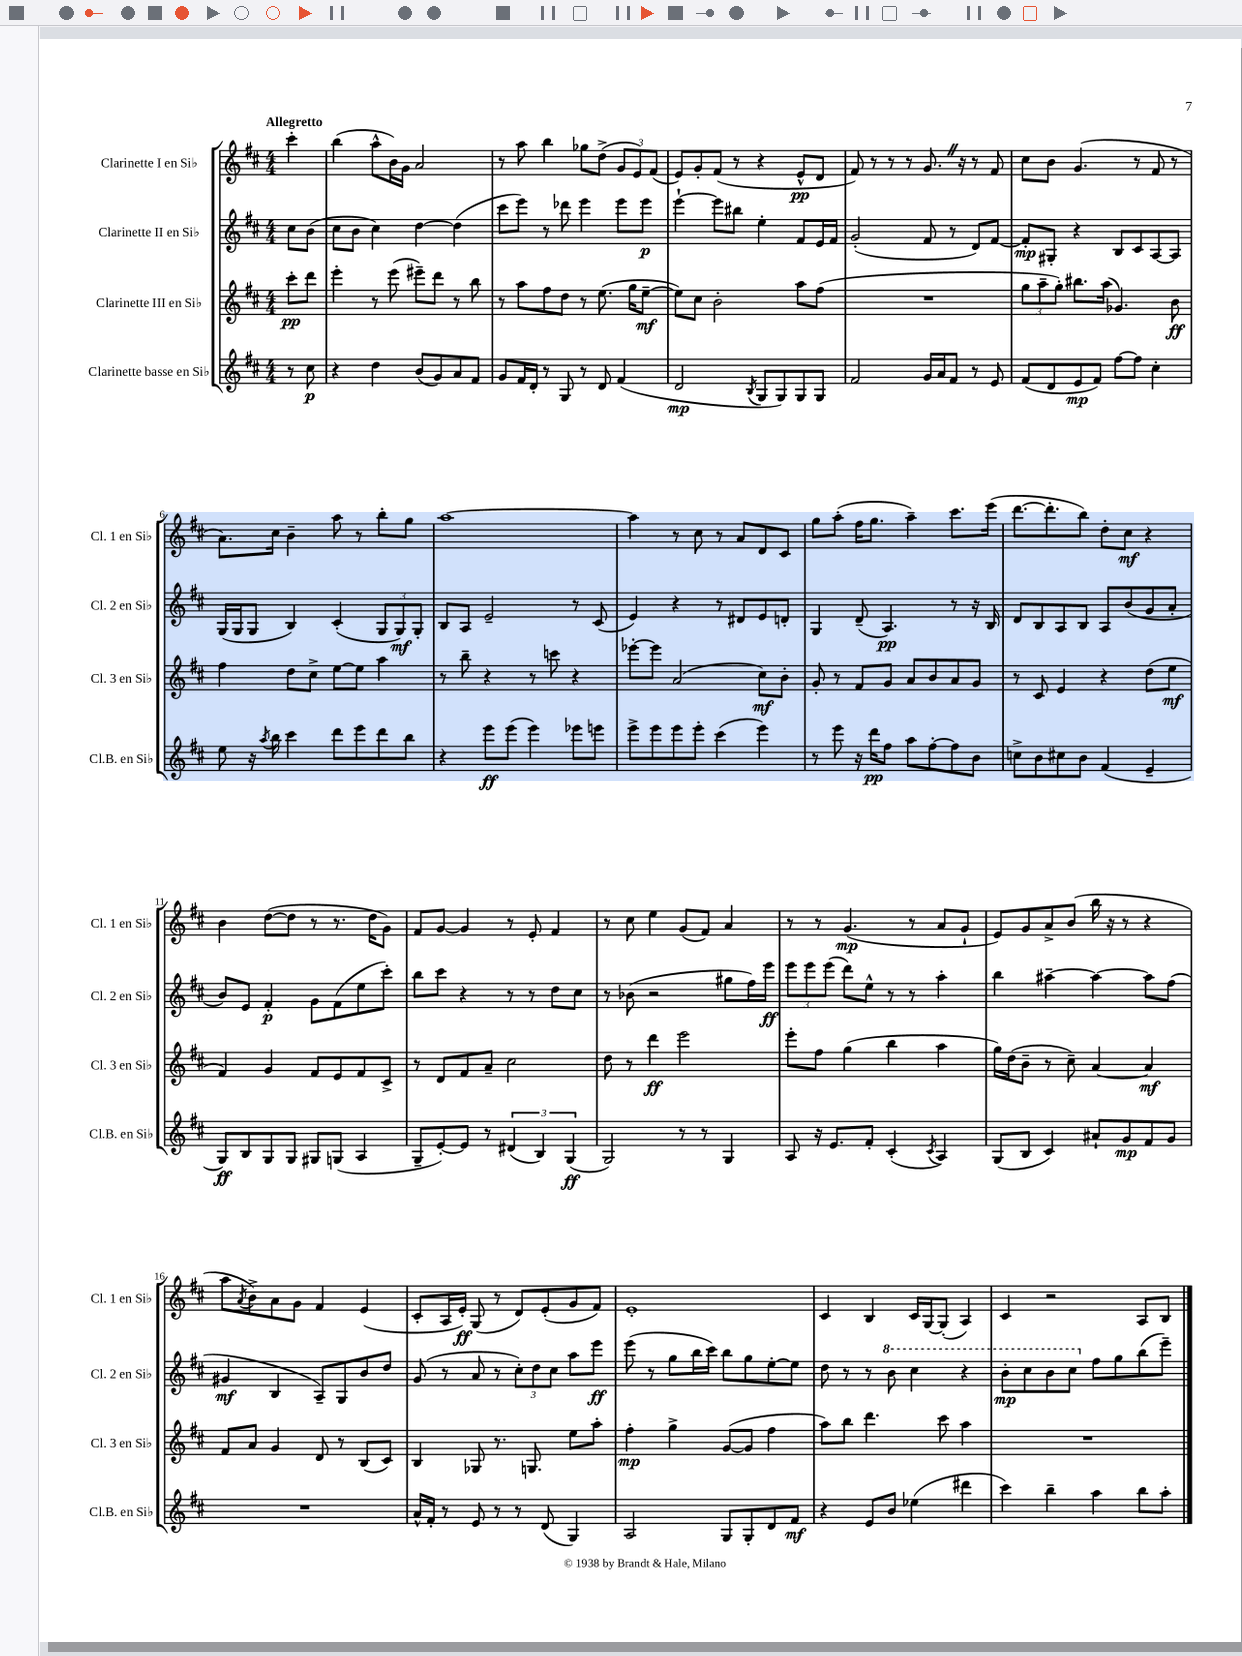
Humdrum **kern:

**kern	**dynam	**kern	**dynam	**kern	**dynam	**kern	**dynam
*part4	*part4	*part3	*part3	*part2	*part2	*part1	*part1
*staff4	*staff4	*staff3	*staff3	*staff2	*staff2	*staff1	*staff1
*I"Clarinette basse en Si♭	*	*I"Clarinette III en Si♭	*	*I"Clarinette II en Si♭	*	*I"Clarinette I en Si♭	*
*I'Cl.B. en Si♭	*	*I'Cl. 3 en Si♭	*	*I'Cl. 2 en Si♭	*	*I'Cl. 1 en Si♭	*
*clefG2	*	*clefG2	*	*clefG2	*	*clefG2	*
*k[f#c#]	*	*k[f#c#]	*	*k[f#c#]	*	*k[f#c#]	*
*M4/4	*	*M4/4	*	*M4/4	*	*M4/4	*
=	=	=	=	=	=	=	=
!	!	!	!	!	!	!LO:TX:a:B:t=Allegretto	!
8r	.	8ccc#'\L	pp	8cc#\L	.	4ccc#'\	.
8cc#\	p	8ddd\J	.	(8b\J	.	.	.
=1	=1	=1	=1	=1	=1	=1	=1
4r	.	4eee'\	.	8cc#\L	.	(4bb\	.
.	.	.	.	8b\J	.	.	.
4dd\	.	8r	.	4cc#\)	.	8aa^^\L	.
.	.	(8eee\	.	.	.	16b\L)	.
.	.	.	.	.	.	16g\JJ	.
(8b/L	.	8eee#X~\L)	.	[4dd\	.	2a/	.
8g/)	.	8ddd\J	.	.	.	.	.
8a/	.	8r	.	(4dd\]	.	.	.
8f#/J	.	8bb\	.	.	.	.	.
=2	=2	=2	=2	=2	=2	=2	=2
8g/L	.	8r	.	8ccc#\L	.	8r	.
16f#/L	.	8aa\L	.	8eee\J)	.	8aa\	.
16d'/JJ	.	.	.	.	.	.	.
8r	.	8ff#\	.	8r	.	4bb\	.
8G/	.	8dd\J	.	8ddd-X\	.	.	.
8r	.	8r	.	4eee\	.	8gg-X\L	.
8d/	.	(8.ee\	.	.	.	(8dd^\J	.
(4f#/	.	.	.	8eee\L	.	12g/L	.
.	.	16gg\KL	.	.	.	.	.
.	.	.	.	.	.	12e/)	.
.	.	[8ee~\J	mf	8eee\J	p	.	.
.	.	.	.	.	.	(12f#/J	.
=3	=3	=3	=3	=3	=3	=3	=3
2d/	mp	8ee\L])	.	[4eee`\	.	8e/L)	.
.	.	8cc#\J	.	.	.	8g'/	.
.	.	2b'\	.	8eee\L]	.	(8f#/J	.
.	.	.	.	8bb#X\J	.	8r	.
8qB/	.	.	.	.	.	.	.
8G/L	.	.	.	4ee'\	.	4r	.
8G/)	.	.	.	.	.	.	.
8G/	.	8aa\L	.	8f#/L	.	8e^^/L	pp
8G/J	.	(8ff#\J	.	16e/L	.	8d/J	.
.	.	.	.	16f#/JJ	.	.	.
=4	=4	=4	=4	=4	=4	=4	=4
2f#/	.	1r	.	(2g'/	.	8f#/)	.
.	.	.	.	.	.	8r	.
.	.	.	.	.	.	8r	.
.	.	.	.	.	.	8r	.
16g/LL	.	.	.	8f#/	.	8.gZ/	.
16a/J	.	.	.	.	.	.	.
8f#/J	.	.	.	8r	.	.	.
.	.	.	.	.	.	16r	.
8r	.	.	.	8d/L)	.	8r	.
8e/	.	.	.	[8f#/J	.	8f#/	.
=5	=5	=5	=5	=5	=5	=5	=5
(8f#/L	.	12gg\L	.	8f#'/L]	mp	8cc#\L	.
.	.	12aa~\	.	.	.	.	.
8d/	.	.	.	8G#X'/J	.	8b\J	.
.	.	12gg'\J)	.	.	.	.	.
8e/	mp	8.bb#X\L	.	4r	.	(4.g/	.
8f#/J)	.	.	.	.	.	.	.
.	.	(16aa\Jk	.	.	.	.	.
[8ff#\L	.	4.g-X/)	.	8B/L	.	.	.
8ff#\J]	.	.	.	8c#/	.	8r	.
4cc#'\	.	.	.	[8A/	.	8f#/	.
.	.	8b\	ff	8A/J]	.	8r	.
!!LO:LB:g=z
=6	=6	=6	=6	=6	=6	=6	=6
8ee\	.	4ff#\	.	(16G/LL	.	8.a\L)	.
.	.	.	.	16G/J	.	.	.
16r	.	.	.	8G/J	.	.	.
8qaa/	.	.	.	.	.	.	.
16bb\	.	.	.	.	.	16cc#\Jk	.
4ccc#\	.	8dd\L	.	4B/)	.	4b~\	.
.	.	8cc#^\J	.	.	.	.	.
8ddd\L	.	[8ee\L	.	(4c#'/	.	8aa\	.
8eee\	.	8ee\J]	.	.	.	8r	.
8ddd\	.	4aa\	.	12G/L	.	8bb'\L	.
.	.	.	.	12G/)	mf	.	.
8bb\J	.	.	.	.	.	8gg\J	.
.	.	.	.	12G'/J	.	.	.
=7	=7	=7	=7	=7	=7	=7	=7
4r	.	8r	.	8B/L	.	[1aa	.
.	.	8bb~\	.	8A/J	.	.	.
8eee\L	ff	4r	.	2e~/	.	.	.
(8eee\J	.	.	.	.	.	.	.
4eee\)	.	8r	.	.	.	.	.
.	.	8cccn\	.	.	.	.	.
8eee-X\L	.	4r	.	8r	.	.	.
8eeen\J	.	.	.	(8c#/	.	.	.
=8	=8	=8	=8	=8	=8	=8	=8
8eee^\L	.	[8eee-X'\L	.	4e/)	.	4aa\]	.
8eee\	.	8eee-\J]	.	.	.	.	.
8eee\	.	(2a/	.	4r	.	8r	.
8eee'\J	.	.	.	.	.	8cc#\	.
(4ccc#\	.	.	.	8r	.	8r	.
.	.	.	.	8d#X/L	.	8a/L	.
4eee\)	.	8cc#\L)	mf	8e/	.	8d/	.
.	.	8b'\J	.	8dn'/J	.	8c#/J	.
=9	=9	=9	=9	=9	=9	=9	=9
8r	.	8g'/	.	4G/	.	8gg\L	.
8eee\	.	8r	.	.	.	(8aa'\J	.
16r	.	8f#/L	.	(8d~/	.	16ff#\KL	.
16ddd\KL	pp	.	.	.	.	8.gg\J	.
8ff#\J	.	8g/J	.	4.A/)	pp	.	.
8aa\L	.	8a/L	.	.	.	4aa~\)	.
[8ff#'\	.	8b/	.	.	.	.	.
8ff#\]	.	8a/	.	8r	.	8.ccc#\L	.
8b\J	.	8g/J	.	16r	.	.	.
.	.	.	.	16B/	.	(16eee\Jk	.
=10	=10	=10	=10	=10	=10	=10	=10
8ccn^\L	.	8r	.	8d/L	.	[8.ddd\L	.
8b\	.	8c#/	.	8B/	.	.	.
.	.	.	.	.	.	8.ddd'\]	.
8cc#X\	.	4e/	.	8A/	.	.	.
8b\J	.	.	.	8B/J	.	8bb\J)	.
(4f#/	.	4r	.	8A/L	.	8dd'\L	.
.	.	.	.	(8b/	.	8cc#\J	mf
4e~/	.	(8dd\L	.	8g/	.	4r	.
.	.	8ee\J	mf	8a'/J	.	.	.
!!LO:LB:g=z
=11	=11	=11	=11	=11	=11	=11	=11
8G/L)	ff	4f#/)	.	8b/L)	.	4b\	.
8B/	.	.	.	8e/J	.	.	.
8G/	.	4g/	.	4f#'/	p	([8dd\L	.
8G/J	.	.	.	.	.	8dd\J]	.
8G#X/L	.	8f#/L	.	8g\L	.	8r	.
(8Gn/J	.	8e/	.	(8f#\	.	8.r	.
4A/	.	8f#/	.	8ee\	.	.	.
.	.	.	.	.	.	16dd\KL	.
.	.	8c#^/J	.	8ccc#'\J)	.	8g\J)	.
=12	=12	=12	=12	=12	=12	=12	=12
8G~/L	.	8r	.	8bb\L	.	8f#/L	.
[8e'/)	.	8d/L	.	8ccc#\J	.	[8g/J	.
8e/J]	.	8f#/	.	4r	.	4g/]	.
8r	.	8a~/J	.	.	.	.	.
(6d#X/	.	2cc#\	.	8r	.	8r	.
.	.	.	.	8r	.	8e'/	.
6B/)	.	.	.	.	.	.	.
.	.	.	.	8dd\L	.	4f#/	.
(6G/	ff	.	.	.	.	.	.
.	.	.	.	8cc#\J	.	.	.
=13	=13	=13	=13	=13	=13	=13	=13
2G/)	.	8dd\	.	8r	.	8r	.
.	.	8r	.	(8b-X\	.	8cc#\	.
.	.	4ddd\	ff	2r	.	4ee\	.
8r	.	2eee\	.	.	.	(8g/L	.
8r	.	.	.	.	.	8f#/J)	.
4G/	.	.	.	8gg#X\L	.	4a/	.
.	.	.	.	16ff#\L)	.	.	.
.	.	.	.	16eee\JJ	ff	.	.
=14	=14	=14	=14	=14	=14	=14	=14
8A/	.	8eee'\L	.	12eee\L	.	8r	.
.	.	.	.	12eee\	.	.	.
16r	.	8ff#\J	.	.	.	8r	.
.	.	.	.	(12eee\J	.	.	.
8.e/L	.	.	.	.	.	.	.
.	.	(4gg\	.	8ddd\L)	.	(4.g/	mp
8f#'/J	.	.	.	8ee^^\J	.	.	.
(4c#'/	.	4bb\	.	8r	.	.	.
.	.	.	.	8r	.	8r	.
8qc#/	.	.	.	.	.	.	.
4A/)	.	4aa\	.	4aa'\	.	8a/L	.
.	.	.	.	.	.	8g`/J	.
=15	=15	=15	=15	=15	=15	=15	=15
(8G/L	.	16gg\LL)	.	4bb\	.	8e/L)	.
.	.	(16dd\J	.	.	.	.	.
8B/J	.	8b~\J	.	.	.	8g/	.
4c#/)	.	8r	.	[4aa#X~\	.	8a^/	.
.	.	8cc#~\)	.	.	.	(8b/J	.
8a#X`/L	.	[4a/	.	4aa#\_	.	16bb\	.
.	.	.	.	.	.	16r	.
8g/	mp	.	.	.	.	8r	.
8f#/	.	4a/]	mf	8aa#\L]	.	4r	.
8g/J	.	.	.	(8ff#\J	.	.	.
!!LO:LB:g=z
=16	=16	=16	=16	=16	=16	=16	=16
1r	.	8f#/L	.	4g#X/	mf	8aa\L	.
.	.	.	.	.	.	8qa/	.
.	.	8a/J	.	.	.	8b^\)	.
.	.	4g/	.	4B/	.	8a\	.
.	.	.	.	.	.	8g\J	.
.	.	8d/	.	8A~/L)	.	4f#/	.
.	.	8r	.	8G/	.	.	.
.	.	(8B/L	.	8b/	.	(4e/	.
.	.	8c#/J)	.	8dd/J	.	.	.
=17	=17	=17	=17	=17	=17	=17	=17
16a^^/LL	.	4B/	.	(8g/	.	8c#'/L	.
16f#'/JJ	.	.	.	.	.	.	.
8r	.	.	.	8r	.	16A/L	.
.	.	.	.	.	.	16e'/JJ)	ff
8e/	.	8G-X/	.	8a/	.	(8G/	.
8r	.	8.r	.	8r	.	8r	.
8r	.	.	.	12cc#'\L)	.	8d/L)	.
.	.	8.Gn/	.	.	.	.	.
.	.	.	.	12dd\	.	.	.
(8d/	.	.	.	.	.	(8e'/	.
.	.	.	.	12cc#\J	.	.	.
4G/)	.	8ee\L	.	8aa\L	.	8g/	.
.	.	8aa'\J	.	8eee\J	ff	8f#/J)	.
=18	=18	=18	=18	=18	=18	=18	=18
2A/	.	4ff#'\	mp	(8eee\	.	1e'	.
.	.	.	.	8r	.	.	.
.	.	4gg^\	.	8gg\L	.	.	.
.	.	.	.	16bb\L	.	.	.
.	.	.	.	16ccc#\JJ)	.	.	.
8G/L	.	([8g/L	.	8bb\L	.	.	.
8G'/	.	8g/J]	.	8gg\	.	.	.
8d/	.	4ff#\	.	[8ee'\	.	.	.
8f#/J	mf	.	.	8ee\J]	.	.	.
=19	=19	=19	=19	=19	=19	=19	=19
4r	.	8aa\L)	.	8dd\	.	4c#/	.
.	.	8bb\J	.	8r	.	.	.
8e/L	.	4.ddd\	.	8r	.	4B/	.
*	*	*	*	*8va	*	*	*
8b/J	.	.	.	8bb\	.	.	.
(4ee-X\	.	.	.	4ccc#\	.	16c#/LL	.
.	.	.	.	.	.	[16G/J	.
.	.	8ccc#\	.	.	.	(8G'/J]	.
4ddd#X\	.	4aa\	.	4r	.	4A/)	.
=20	=20	=20	=20	=20	=20	=20	=20
4ccc#\)	.	1r	.	8bb'\L	mp	4c#/	.
.	.	.	.	8ccc#\	.	.	.
4bb~\	.	.	.	8bb\	.	2r	.
.	.	.	.	8ccc#\J	.	.	.
*	*	*	*	*X8va	*	*	*
4aa\	.	.	.	8ff#\L	.	.	.
.	.	.	.	8gg\	.	.	.
8bb\L	.	.	.	(8bb\	.	8A/L	.
8aa'\J	.	.	.	8eee~\J)	.	8B/J	.
==	==	==	==	==	==	==	==
*-	*-	*-	*-	*-	*-	*-	*-
